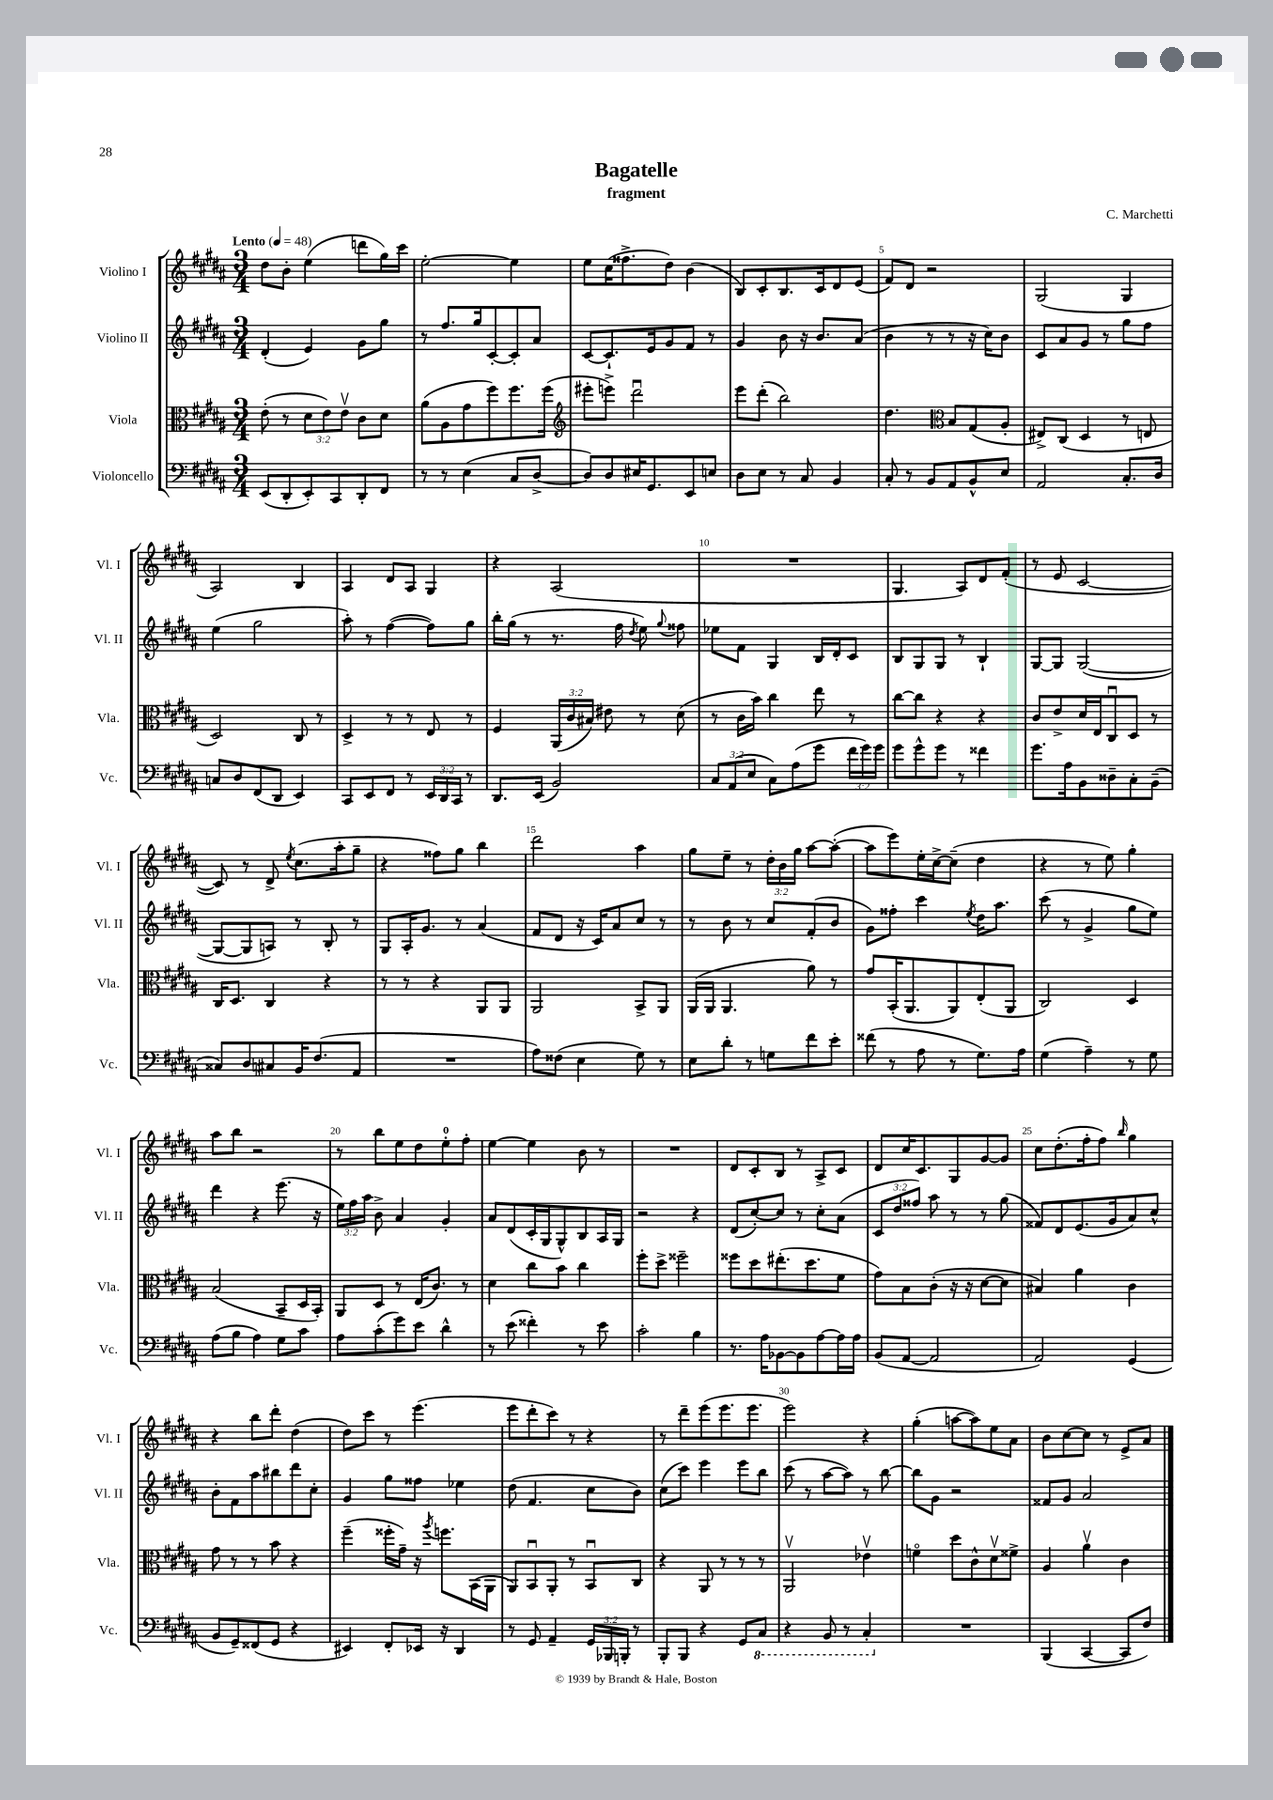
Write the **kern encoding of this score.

**kern	**kern	**kern	**kern
*staff4	*staff3	*staff2	*staff1
*clefF4	*clefC3	*clefG2	*clefG2
*k[f#c#g#d#a#]	*k[f#c#g#d#a#]	*k[f#c#g#d#a#]	*k[f#c#g#d#a#]
*M3/4	*M3/4	*M3/4	*M3/4
*MM48	*MM48	*MM48	*MM48
(8EE	(8e'	(4d#'	8dd#
8DD#'	8r	.	8b'
8EE')	12d#	4e)	(4ee
.	12e)	.	.
8CC#	.	.	.
.	12ev	.	.
8DD#'	8c#	8g#	8ddd
8FF#	8d#	8gg#	16gg#)
.	.	.	16ccc#
=	=	=	=
8r	(8a#	8r	[2ee'
8r	8A#	8.ff#	.
(4E	8g#	.	.
.	.	16gg#	.
.	8ff#)	[8c#'	.
8C#	8.ff#	8c#']	4ee]
[8D#^	.	8a#	.
.	(16ff#	.	.
=	=	=	=
*	*clefG2	*	*
8D#])	8eee#'	[8c#	8ee
8D#	8eee^)	8.c#`]	(16cc#
.	.	.	8.ff##^
16E#	2ddd#u	.	.
8.GG#	.	16e	.
.	.	8g#	8dd#)
8EE	.	8f#	(4b
8E	.	8r	.
=	=	=	=
8D#	8eee	4g#	8B)
8E	(8ddd#'	.	8c#'
8r	2bb)	8b	8.B
8C#	.	16r	.
.	.	8.b	16c#
4BB	.	.	8d#
.	.	(8a#	(8e
=	=	=	=
8C#'	4.dd#	4b	8f#)
8r	.	.	8d#
8BB	.	8r	2r
*	*clefC3	*	*
8AA#	8B	8r	.
8BB^^	(8G#	16r	.
.	.	16cc#)	.
8E	8A#'	8b	.
=	=	=	=
2AA#	8E#^)	8c#	(2G#
.	(8C#	8a#	.
.	4D#	8g#	.
.	.	8r	.
8.C#'	8r	8gg#	4G#
.	8E	8ff#	.
16D#	.	.	.
=	=	=	=
8C	2D#)	(4ee	2A#)
8D#	.	.	.
(8FF#	.	2gg#	.
8DD#	.	.	.
4EE)	8C#	.	4B
.	8r	.	.
=	=	=	=
8CC#	4D#^	8aa#')	4A#
8EE	.	8r	.
8FF#	8r	([4ff#	8d#
8r	8r	.	8A#
24EE	8E	8ff#])	4G#
24DD#	.	.	.
24CC#	.	.	.
8r	8r	8gg#	.
=	=	=	=
8.DD#	4F#	16bb'	4r
.	.	(16gg#	.
.	.	8r	.
(16EE	.	.	.
2BB)	(24AA#	8.r	(2A#
.	24c#	.	.
.	24B#)	.	.
.	8e#	.	.
.	.	16ff#	.
.	.	8qdd#	.
.	8r	8ee)	.
.	.	8qqgg#	.
.	(8d#	8ff##	.
=	=	=	=
12C#	8r	8ee-	2.r
(12AA#	.	.	.
.	16c#	8f#	.
12E	.	.	.
.	16b)	.	.
8C#)	4cc#	4G#	.
(8A#	.	.	.
8g#	8ee	16B	.
.	.	16d#'	.
24f#	8r	8c#	.
24g#)	.	.	.
24g#	.	.	.
=	=	=	=
8g#	[8cc#	8B	4.G#
8g#^^	8cc#]	8G#	.
8g#	4r	8G#	.
8r	.	8r	8A#)
4f##	4r	4B`	8d#
.	.	.	(8f#'
=	=	=	=
8.g#	8c#	[8G#	8r
.	8e^	8G#]	8e
16A#	.	.	.
8BB	16d#	([2G#	[2c#
.	16E	.	.
8D##~	8C#u	.	.
8C#'	8D#	.	.
(8BB~	8r	.	.
=	=	=	=
8C##)	16C#	8G#_	8c#])
.	8.D#	.	.
8D#	.	8G#]	8r
8C#	4C#	8A)	8d#^
.	.	.	8qee
16BB	.	8r	(8.cc#
(8.F#	.	.	.
.	4r	8B'	.
.	.	.	16aa#'
8AA#	.	8r	8gg#~
=	=	=	=
2.r	8r	8G#	4r
.	8r	16A#'	.
.	.	8.g#	.
.	4r	.	8ff##)
.	.	8r	8gg#
.	8AA#	(4a#	4bb
.	8AA#	.	.
=	=	=	=
8A#)	2AA#	8f#	2ddd#
(8F##	.	8d#	.
4E	.	16r	.
.	.	16c#)	.
.	.	8a#	.
8G#)	8BB^	8cc#	4aa#
8r	8AA#	8r	.
=	=	=	=
8E	(16AA#	8r	8gg#
.	16AA#	.	.
8d#'	4.AA#	8b	8ee~
8r	.	8r	8r
8G	.	8cc#	24dd#'
.	.	.	24b
.	.	.	24gg#
8f#	8a#)	(8f#'	[8aa#
8e'	8r	8b	(8aa#'_
=	=	=	=
(8f##	8g#	8g#)	8aa#]
8r	(16BB'	8ff##'	8eee)
.	8.AA#	.	.
8A#	.	4ccc#	16ee'
.	.	.	[16cc#^
8r	8AA#)	.	(8cc#~]
.	.	8qee	.
8.G#)	(8E'	16dd#	4dd#
.	.	8.aa#	.
.	8AA#	.	.
16A#	.	.	.
=	=	=	=
(4G#	2C#)	(8ccc#	4r
.	.	8r	.
4A#~)	.	4g#^	8r
.	.	.	8ee)
8r	4D#	8gg#	4gg#'
8G#	.	8ee)	.
=	=	=	=
(8A#	(2B	4ddd#	8aa#
8B	.	.	8bb
4A#)	.	4r	2r
8G#	8BB~	(8.eee	.
8c#	16D#	.	.
.	16BB')	16r	.
=	=	=	=
8A#	8AA#	24ee)	8r
.	.	24ff#	.
.	.	24aa#	.
(8c#'	8D#	8b^	8bb
8g#)	8r	4a#	8ee
8e	(16E	.	8dd#
.	8.c#)	.	.
4d#^^	.	4g#'	8ee'
.	8r	.	8ff#'
=	=	=	=
8r	4d#	8a#	[4ee
(8e	.	(8d#	.
4f##')	8cc#	16c#'	4ee]
.	.	16G#	.
.	8b	8G#^^)	.
8r	4cc#	8B	8b
8e	.	16A#	8r
.	.	16G#	.
=	=	=	=
2c#'	8ff#'	2r	2.r
.	8dd#^	.	.
.	2ff##~	.	.
4B	.	4r	.
=	=	=	=
8.r	8ff##	(8d#	8d#
.	8dd#	[8cc#')	8c#'
16A#	.	.	.
[8BB-	(8.ee#'	8cc#]	8B
8BB-]	.	8r	8r
.	8.dd#	.	.
[8A#	.	8cc#'	8A#^
16A#]	8f#	(8a#	8c#
16A#	.	.	.
=	=	=	=
(8BB	8g#)	12c#	8d#
.	.	12dd#	.
[8AA#	8B	.	16cc#
.	.	12ff##)	.
.	.	.	8.c#
2AA#]	(8c#'	8aa#	.
.	16r	8r	8G#
.	16r	.	.
.	[8d#	8r	[8g#
.	8d#]	(8gg#	8g#]
=	=	=	=
2AA#)	4B#)	8f##)	8cc#
.	.	8d#	(8.dd#'
.	4a#	(8.e	.
.	.	.	16ff#'
.	.	.	8ff#)
.	.	16g#	.
.	.	.	16qqbb
(4GG#	4c#	8a#)	4gg#
.	.	8cc#^^	.
=	=	=	=
8BB	8g#	8b'	4r
8GG#~)	8r	8f#	.
(8FF##	8r	8aa#	8bb
8GG#	8b	8bb#	8ddd#'
4r	4r	8ddd#	(4dd#
.	.	8cc#'	.
=	=	=	=
4EE#)	(4ff#~	4g#	8dd#)
.	.	.	8ccc#
8FF#'	16ff##'	8gg#	8r
.	16g#~)	.	.
16EE-	16r	8ff##	(4.eee
.	8qaa#	.	.
16r	8.ff	.	.
4DD#	.	4ee-	.
.	(16BB	.	.
.	16AA#	.	.
=	=	=	=
8r	8AA#)	(8dd#	8eee
8GG#	8BBu	4.f#	8ddd#'
4AA#~	8AA#'	.	8ccc#)
.	8r	.	8r
24GG#	8BBu	8cc#	4r
24BBB-	.	.	.
24BBB'	.	.	.
8r	8C#	8b)	.
=	=	=	=
8BBB'	4r	(8cc#	8r
8BBB	.	8ccc#)	8ddd#~
4r	8AA#	4eee	(8eee
.	8r	.	8.eee
8GG#	8r	8eee	.
.	.	.	8.eee
8CC#	8r	8bb	.
=	=	=	=
4r	2AA#v	(8ccc#	2eee)
.	.	8r	.
8BBB	.	[8aa#	.
8r	.	8aa#])	.
4CC#'	4e-v	8r	4r
.	.	[8bb	.
=	=	=	=
2.r	4fo	8bb]	(4gg#'
.	.	8g#	.
.	8dd#	2r	[8aa
.	8c#^^	.	8aa])
.	8d#v	.	8ee
.	8f##^	.	8a#
=	=	=	=
(4BBB	4A#	8f##	8b
.	.	8g#	[8cc#
[4CC#	4a#v	2a#	8cc#]
.	.	.	8r
8CC#]	4c#	.	8e^
8F#)	.	.	8a#
==	==	==	==
*-	*-	*-	*-
